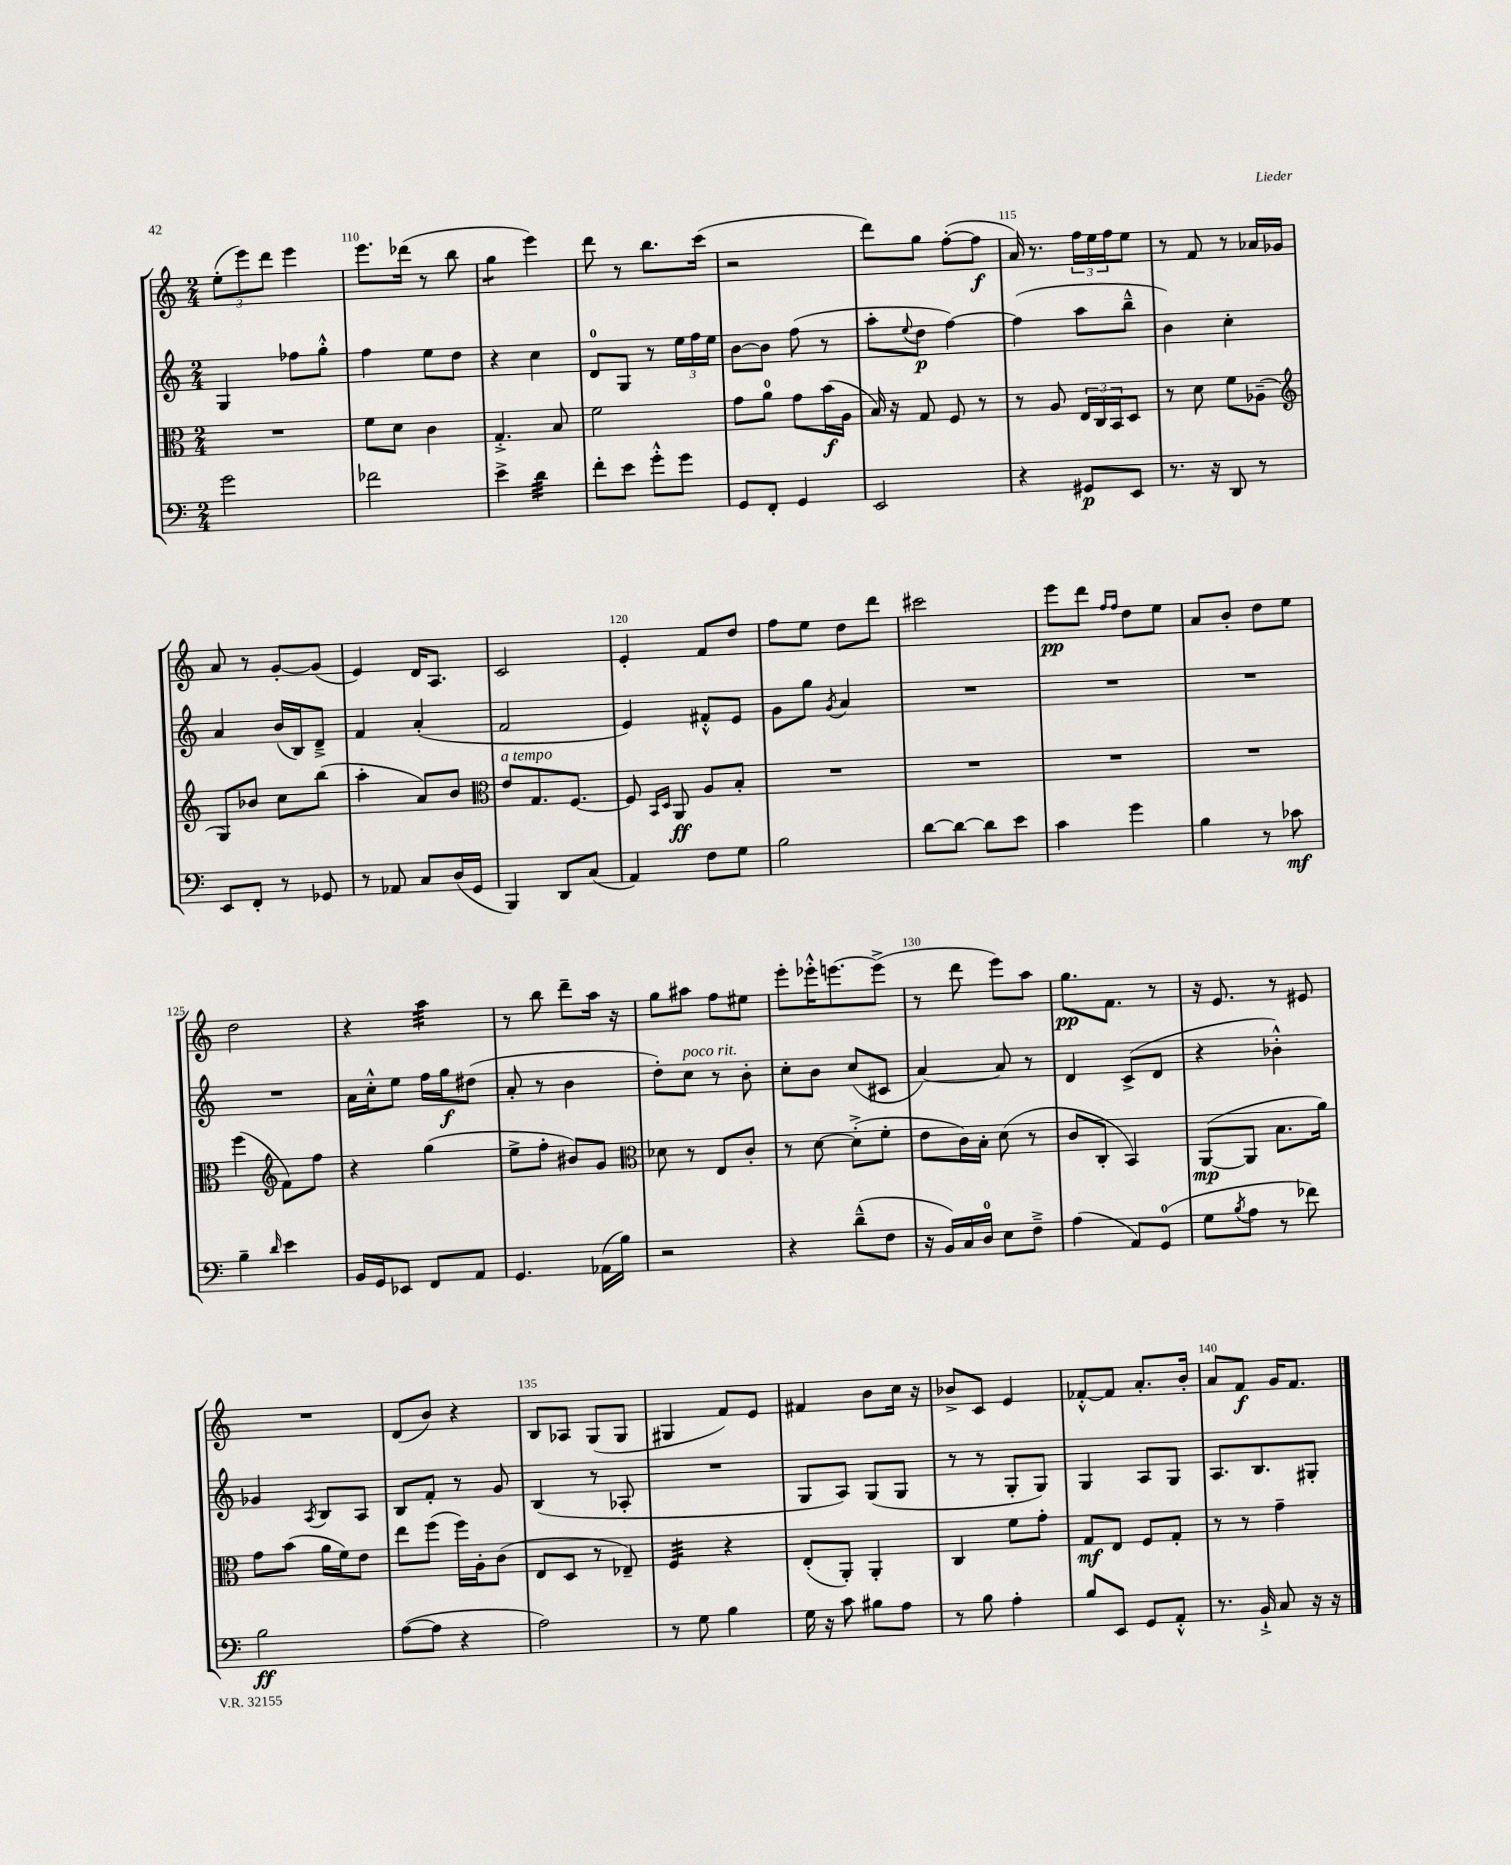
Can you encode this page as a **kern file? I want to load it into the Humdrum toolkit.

**kern	**kern	**kern	**kern
*staff4	*staff3	*staff2	*staff1
*clefF4	*clefC3	*clefG2	*clefG2
*k[]	*k[]	*k[]	*k[]
*M2/4	*M2/4	*M2/4	*M2/4
2g	2r	4G	(12ee'
.	.	.	12eee)
.	.	.	12ddd
.	.	8ff-	4eee
.	.	8gg'^^	.
=	=	=	=
2f-	8f	4ff	8.eee
.	8d	.	.
.	.	.	(16ddd-
.	4c	8ee	8r
.	.	8dd	8bb
=	=	=	=
4e^	4.G'^	4r	4gg
4d	.	4cc	4eee)
.	8B	.	.
=	=	=	=
8f'	2f	8d	8ddd
8e	.	8G	8r
8g'^^	.	8r	8.bb
8g	.	24ee	.
.	.	24ff	.
.	.	.	(16ccc
.	.	24ee	.
=	=	=	=
8GG	8g	[8b	2r
8FF'	8a	8b]	.
4GG	8g	(8ff	.
.	(16b	8r	.
.	16A	.	.
=	=	=	=
2EE	16B)	8aa'	8ddd)
.	16r	.	.
.	.	8qqee	.
.	8G	8dd	8gg
.	8F	[4ff)	([8ff'
.	8r	.	8ff]
=	=	=	=
4r	8r	(4ff]	16a)
.	.	.	8.r
.	8A	.	.
8GG#	24E	8aa	24ff
.	24C	.	24ee
.	24BB	.	24ff
8EE	8D	8bb~^^	8ee
=	=	=	=
8.r	8r	4b)	8r
.	8d	.	8f
16r	.	.	.
8DD	8f	4cc'	8r
8r	(8A-~	.	16a-
.	.	.	16g-
=	=	=	=
*	*clefG2	*	*
8EE	8G)	4a	8a
8FF'	8b-	.	8r
8r	8cc	(16b	[8g'
.	.	16B)	.
8GG-	(8bb	8d~^	(8g]
=	=	=	=
8r	4aa'	4f	4e)
8AA-	.	.	.
8C	8a)	(4a'	16d
.	.	.	8.A
(16D	8b	.	.
16GG	.	.	.
=	=	=	=
*	*clefC3	*	*
4BBB)	8e	2f	2c
.	8.G	.	.
8DD	.	.	.
.	[8.F	.	.
(8C	.	.	.
=	=	=	=
4AA)	8F]	4e)	4e'
.	16qqBB	.	.
.	16qqD	.	.
.	8AA	.	.
8F	8A	8f#'^^	8f
8G	8B'	8e	8dd
=	=	=	=
2B	2r	8g	8ff
.	.	8gg	8ee
.	.	8qg	.
.	.	4a	8dd
.	.	.	8ddd
=	=	=	=
[8d	2r	2r	2ccc#
8d_	.	.	.
8d]	.	.	.
8e	.	.	.
=	=	=	=
4c	2r	2r	8eee
.	.	.	8ddd
.	.	.	16qqff
.	.	.	16qqff
4g	.	.	8dd
.	.	.	8ee
=	=	=	=
4B	2r	2r	8a
.	.	.	8b'
8r	.	.	8dd
8c-	.	.	8ee
=	=	=	=
4B~	(4ff	2r	2dd
*	*clefG2	*	*
16qqd	.	.	.
4e	8f)	.	.
.	8ff	.	.
=	=	=	=
16BB	4r	16a	4r
16GG	.	16cc'^^	.
8EE-	.	8ee	.
8FF	(4gg	16ff	4aa
.	.	16gg	.
8AA	.	(8dd#	.
=	=	=	=
4.GG	8ee^	8a'	8r
.	8ff'	8r	8bb
.	8b#)	4b	8ddd~
(16AA-	8g	.	16aa
16B)	.	.	16r
=	=	=	=
*	*clefC3	*	*
2r	8d-	8dd')	8gg
.	8r	8cc	8aa#
.	8E	8r	8ff
.	8c'	8b'	8ee#
=	=	=	=
4r	8r	8cc'	8eee'
.	[8d	8b	16eee-'^^
.	.	.	[8.eee
(8d~^^	(8d'^]	(8cc	.
8F	8f'	8c#	(8eee^]
=	=	=	=
16r	8e	[4a)	8r
16BB)	.	.	.
16C	16c)	.	8ddd
16D	16B'	.	.
8E	(8d	8a]	8eee)
8F~^	8r	8r	8aa
=	=	=	=
(4A	8c	4d	8.gg
.	8C'	.	.
.	.	.	8.f
8AA)	4BB)	(8c^	.
(8GG	.	8d	8r
=	=	=	=
8G	([8AA	4r	16r
.	.	.	8.e
8qB	.	.	.
8A	8AA]	.	.
8r	8.B	4b-'^^)	8r
8f-)	.	.	8e#
.	16a)	.	.
=	=	=	=
2B	8g	4g-	2r
.	(8b	.	.
.	.	8qA	.
.	16a	8B	.
.	16f)	.	.
.	8e	8A	.
=	=	=	=
([8A	8ee	8B	(8d
8A]	(8ff	8f'	8b)
4r	16ff)	8r	4r
.	16A'	.	.
.	(8c	8g	.
=	=	=	=
2A)	8E	(4B	8B
.	8D	.	8A-
.	8r	8r	(8G
.	8E-~)	8A-'	8G
=	=	=	=
8r	4F	2r	4G#
8G	.	.	.
4B	4r	.	8f)
.	.	.	8e
=	=	=	=
16G	(8E'	8G	4f#
16r	.	.	.
8c	8AA')	8A)	.
8B#	4AA'	(8G	8b
8A	.	8G	16cc
.	.	.	16r
=	=	=	=
8r	4C	8r	8b-^
8B	.	8r	8c
4A'	8f	8G'	4e
.	8g'	8G)	.
=	=	=	=
8B	8G	4G	[8f-'^^
8EE	8E	.	8f-]
8GG	8F	8A	8.a'
8AA'^^	8G'	8G	.
.	.	.	16b'
=	=	=	=
8.r	8r	8.A	8a
.	8r	.	8f
16BB`^	.	8.B	.
8C	4g~	.	16g
.	.	.	8.f
16r	.	8G#'	.
16r	.	.	.
==	==	==	==
*-	*-	*-	*-
